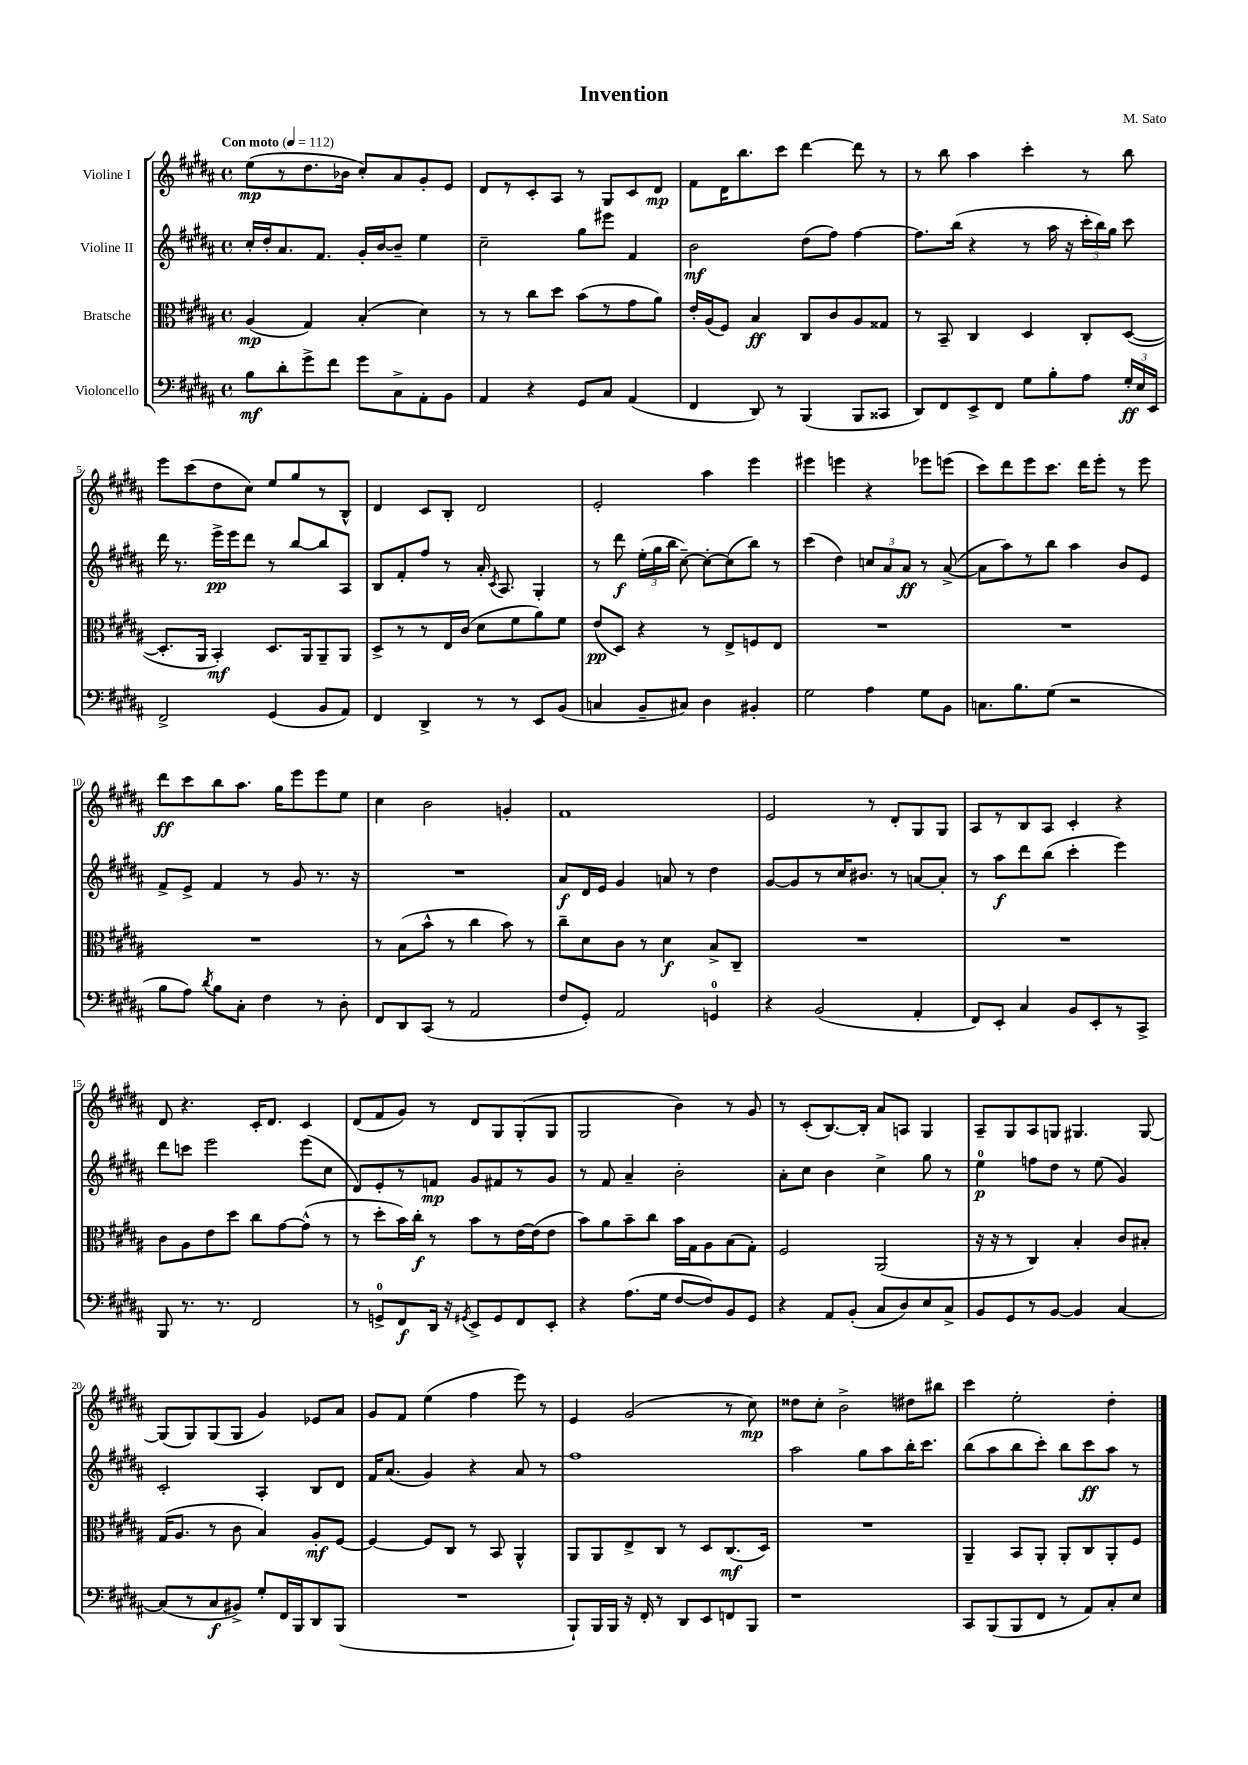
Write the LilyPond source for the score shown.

\header { title = "Invention" composer = "M. Sato" }
<<
\new StaffGroup <<
\new Staff = "s0" \with { instrumentName = "Violine I" } {
    \clef treble \key b \major \defaultTimeSignature \time 4/4 \tempo "Con moto" 4 = 112
    \autoBeamOff e''8[\mp( r8 dis''8. bes'16] cis''8[-.) ais'8 gis'8-. e'8] |
    dis'8[ r8 cis'8-. ais8] r8 gis8[ cis'8 dis'8]\mp |
    fis'8[ dis'16 b''8. cis'''8] dis'''4~ dis'''8 r8 |
    r8 b''8 ais''4 cis'''4-. r8 b''8 |
    e'''8[ cis'''8( dis''8 cis''8]) e''8[ gis''8 r8 b8]-^ |
    dis'4 cis'8[ b8]-. dis'2 |
    e'2-. ais''4 e'''4 |
    eis'''4 e'''4 r4 ees'''8[ e'''8]( |
    cis'''8[) dis'''8 e'''8 cis'''8.] dis'''16[ e'''8]-. r8 e'''8 |
    dis'''8[\ff cis'''8 b''8 ais''8.] gis''16[ e'''8 e'''8 e''8] |
    cis''4 b'2 g'4-. |
    fis'1 |
    e'2 r8 dis'8[-. gis8 gis8] |
    ais8[ r8 b8 ais8] cis'4-. r4 |
    dis'8 r4. cis'16[-. dis'8.] cis'4 |
    dis'8[( fis'8 gis'8]) r8 dis'8[ gis8 gis8-.( gis8] |
    gis2 b'4) r8 gis'8 |
    r8 cis'8[-.( b8.~) b16]-. ais'8[ a8] gis4 |
    ais8[-- gis8 ais8 g8] gis4. gis8~ |
    gis8[( gis8) gis8( gis8] gis'4) ees'8[ ais'8] |
    gis'8[ fis'8] e''4( fis''4 e'''8) r8 |
    e'4 gis'2( r8 cis''8\mp) |
    disis''8[ cis''8]-. b'2-> dis''8[ bis''8] |
    cis'''4 e''2-. dis''4-. \bar "|." |
}
\new Staff = "s1" \with { instrumentName = "Violine II" } {
    \clef treble \key b \major \defaultTimeSignature \time 4/4
    \autoBeamOff cis''16[-. dis''16-. ais'8. fis'8.] gis'16[-. b'16~ b'8]-- e''4 |
    cis''2-- gis''8[ eis'''8] fis'4 |
    b'2\mf dis''8[( fis''8]) fis''4~ |
    fis''8.[ b''16]( r4 r8 ais''16 r16 \tuplet 3/2 { cis'''16[-. b''16) gis''16] } cis'''8 |
    dis'''16 r8. e'''16[->\pp e'''16 dis'''8] r8 b''8[~ b''8 ais8] |
    b8[ fis'8-. fis''8] r8 ais'16-. \acciaccatura { cis'8 } ais8. gis4-. |
    r8 dis'''8\f \tuplet 3/2 { e''16[-.( gis''16 b''16] } cis''8~--) cis''8[~-. cis''8( b''8]) r8 |
    cis'''4( dis''4) \tuplet 3/2 { c''8[ ais'8 ais'8]\ff } r8 ais'8~->( |
    ais'8[ ais''8) r8 b''8] ais''4 b'8[ e'8] |
    fis'8[-> e'8]-> fis'4 r8 gis'8 r8. r16 |
    R1 |
    ais'8[\f dis'16 e'16] gis'4 a'8 r8 dis''4 |
    gis'8[~ gis'8 r8 cis''16 bis'8.] r8 a'8[~ a'8]-. |
    r8 ais''8[\f dis'''8 b''8]( cis'''4-. e'''4) |
    dis'''8[ c'''8] e'''2 e'''8[( cis''8] |
    dis'8[) e'8-. r8 f'8]\mp gis'8[ fis'8 r8 gis'8] |
    r8 fis'8 ais'4-- b'2-. |
    ais'8[-. cis''8] b'4 cis''4-> gis''8 r8 |
    e''4-0\p f''8[ dis''8] r8 e''8( gis'4) |
    cis'2-. ais4-. b8[ dis'8] |
    fis'16[ ais'8.]( gis'4) r4 ais'8 r8 |
    fis''1 |
    ais''2 gis''8[ ais''8 b''16-. cis'''8.] |
    b''8[( ais''8 b''8 cis'''8]-.) b''8[ cis'''8\ff ais''8] r8 \bar "|." |
}
\new Staff = "s2" \with { instrumentName = "Bratsche" } {
    \clef alto \key b \major \defaultTimeSignature \time 4/4
    \autoBeamOff ais4\mp( gis4) b4-.( dis'4) |
    r8 r8 cis''8[ dis''8] b'8[( r8 gis'8 ais'8]) |
    e'16[-. ais16( fis8]) b4\ff cis8[ cis'8 ais8 gisis8] |
    r8 b,8-- cis4 dis4 cis8[-. dis8]~( |
    dis8.[-. ais,16] b,4-.\mf) dis8.[ ais,16 ais,8-- ais,8] |
    dis8[-> r8 r8 e16 cis'16]( dis'8[ fis'8 ais'8) fis'8] |
    e'8[\pp( dis8]) r4 r8 e8[-> f8 e8] |
    R1 |
    R1 |
    R1 |
    r8 b8[( b'8]-^ r8 cis''4 b'8) r8 |
    cis''8[-- dis'8 cis'8] r8 dis'4\f b8[-> cis8]-- |
    R1 |
    R1 |
    cis'8[ ais8 e'8 dis''8] cis''8[ gis'8~ gis'8]-^( r8 |
    r8 dis''8[-. b'16) cis''16]-.\f r8 b'8[ r8 e'16~ e'16( e'8] |
    b'8[) ais'8 b'8-- cis''8] b'16[ gis16 ais8 b8( gis8]-.) |
    fis2 ais,2( |
    r16 r16 r8 cis4) b4-. cis'8[ bis8]-. |
    gis16[( ais8.] r8 cis'8 b4) ais8[-.\mf fis8]~ |
    fis4~ fis8[ cis8] r8 b,8 ais,4-^ |
    ais,8[ ais,8 e8-> cis8] r8 dis8[ cis8.\mf( dis16]) |
    R1 |
    ais,4-- b,8[ ais,8]-. ais,8[-. cis8 ais,8-. fis8] \bar "|." |
}
\new Staff = "s3" \with { instrumentName = "Violoncello" } {
    \clef bass \key b \major \defaultTimeSignature \time 4/4
    \autoBeamOff b8[\mf dis'8-. gis'8-> fis'8] gis'8[ cis8-> ais,8-. b,8] |
    ais,4 r4 gis,8[ cis8] ais,4( |
    fis,4 dis,8) r8 b,,4( b,,8[ cisis,8] |
    dis,8[) fis,8 e,8-> fis,8] gis8[ b8-. ais8] \tuplet 3/2 { gis16[-.\ff e16 e,16] } |
    fis,2-> gis,4( b,8[ ais,8]) |
    fis,4 dis,4-> r8 r8 e,8[ b,8]( |
    c4 b,8[-- cis8]) dis4 bis,4-. |
    gis2 ais4 gis8[ b,8] |
    c8.[ b8. gis8]( r2 |
    b8[ ais8]) \acciaccatura { dis'8 } b8[ cis8]-. fis4 r8 dis8-. |
    fis,8[ dis,8 cis,8]( r8 ais,2 |
    fis8[ gis,8]-.) ais,2 g,4-0 |
    r4 b,2( ais,4-. |
    fis,8[) e,8]-. cis4 b,8[ e,8-. r8 cis,8]-> |
    b,,8 r8. r8. fis,2 |
    r8 g,8[-0-> fis,8\f dis,16] r16 \acciaccatura { gis,8 } e,8[-> gis,8 fis,8 e,8]-. |
    r4 ais8.[( gis16] fis8[~ fis8) b,8 gis,8] |
    r4 ais,8[ b,8]-.( cis8[ dis8) e8 cis8]-> |
    b,8[ gis,8 r8 b,8]~ b,4 cis4~ |
    cis8[( r8 cis8\f bis,8]->) gis8[-. fis,16 b,,16 dis,8 b,,8]( |
    R1 |
    b,,8[-!) b,,16 b,,16] r16 fis,16-. r8 dis,8[ e,8 f,8 b,,8] |
    r1 |
    cis,8[ b,,8( b,,8 fis,8] r8 ais,8[) cis8-. e8] \bar "|." |
}
>>
>>
